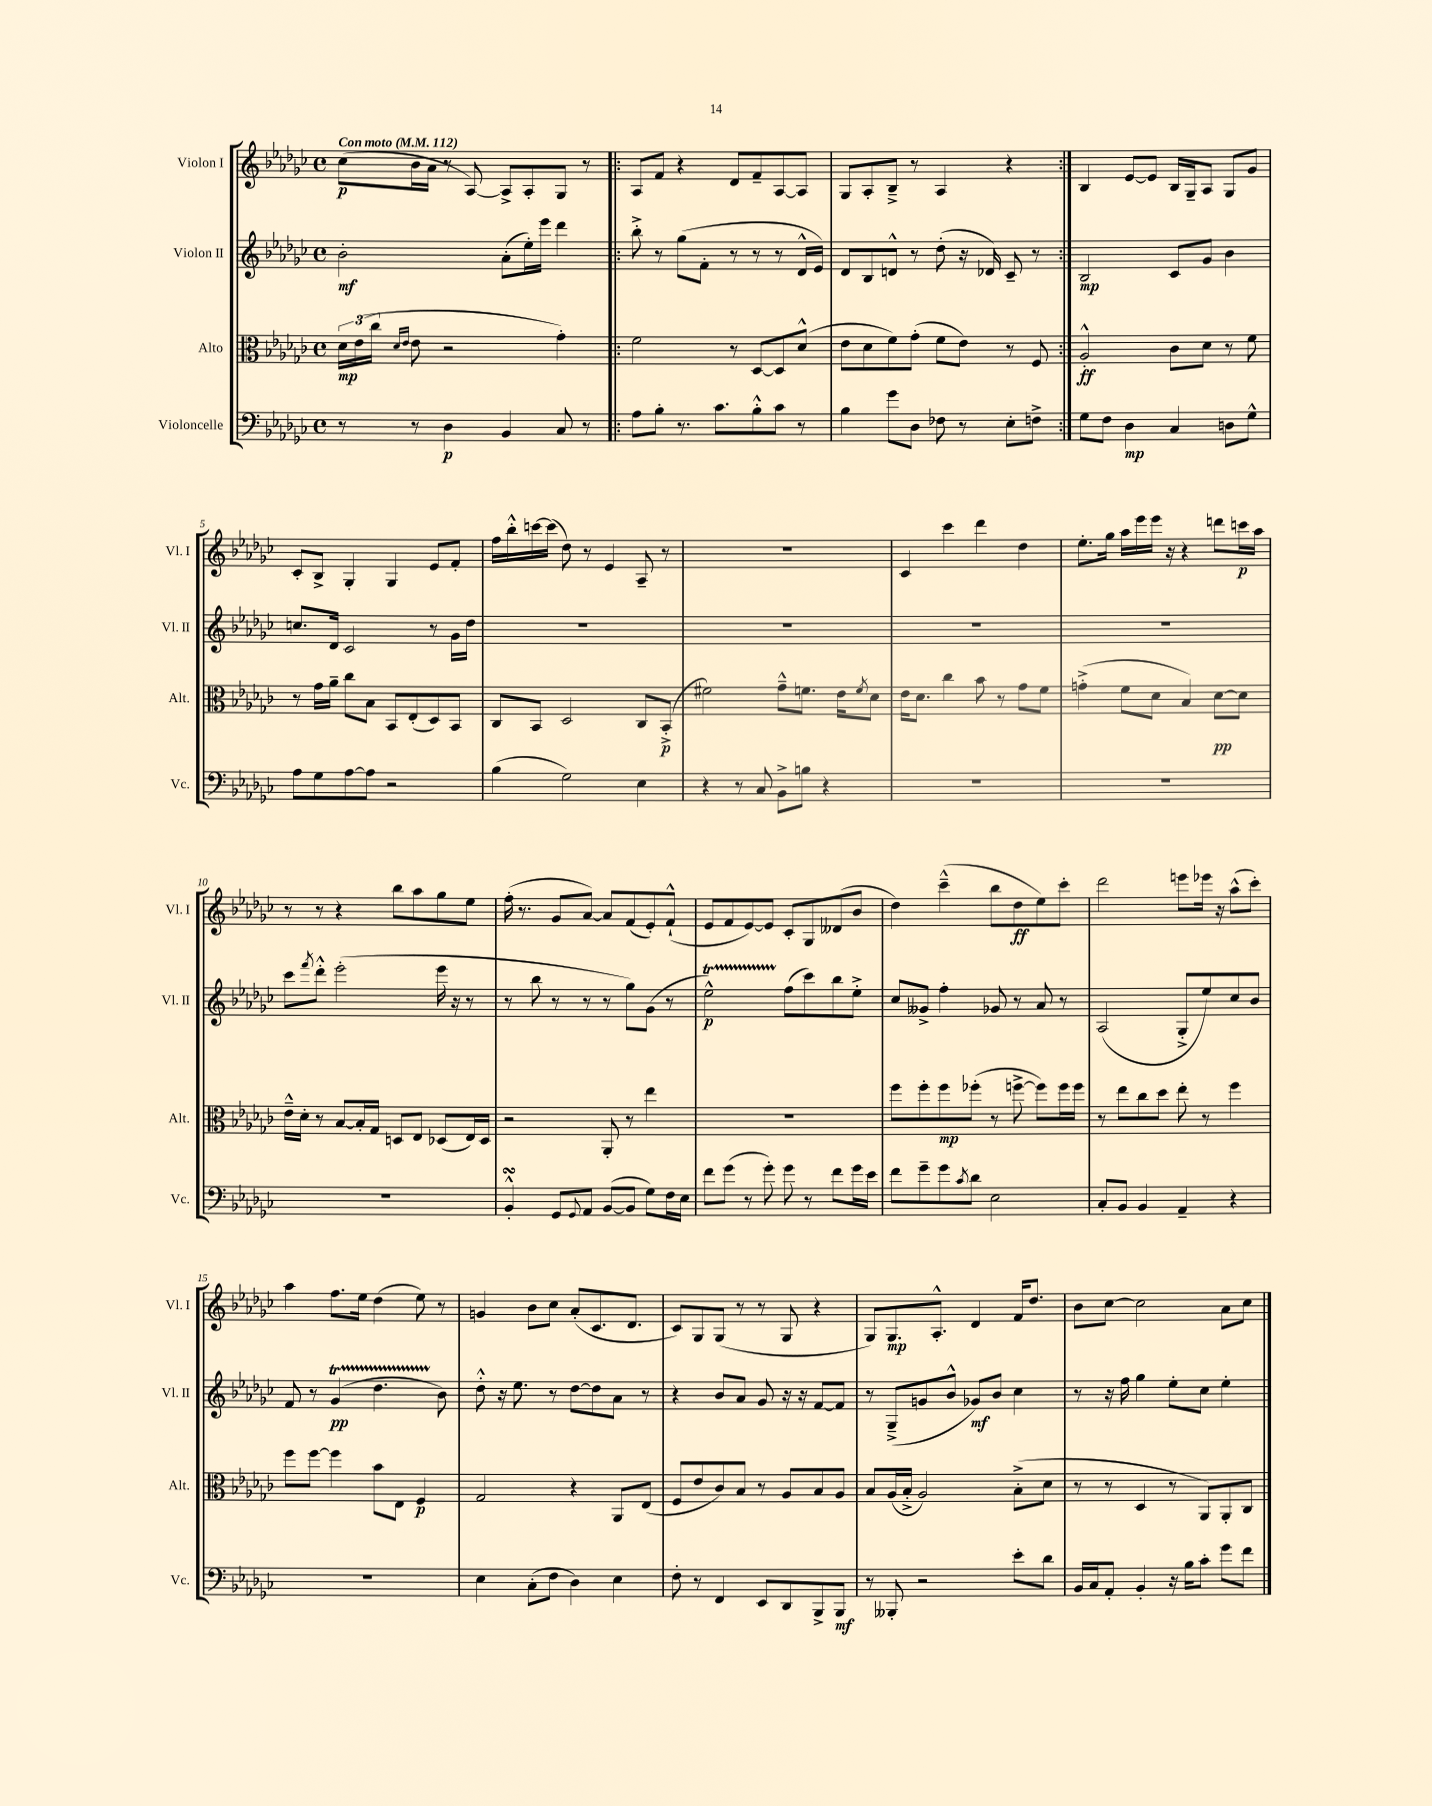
<<
\new StaffGroup <<
\new Staff = "s0" \with { instrumentName = "Violon I" shortInstrumentName = "Vl. I" } {
    \clef treble \key ges \major \defaultTimeSignature \time 4/4 \tempo "Con moto" 4 = 112
    ces''8\p( bes'16 aes'16 r8 aes8~) aes8-> aes8-. ges8 r8 |
    \repeat volta 2 { aes8 f'8 r4 des'8 f'8-- aes8~ aes8 |
    ges8 aes8-. bes8---> r8 aes4 r4 | }
    bes4 ees'8~ ees'8 bes16 ges16-- aes8 ges8 ges'8 |
    ces'8-. bes8-> ges4-. ges4 ees'8 f'8-. |
    f''16 bes''16-.-^ c'''16~ c'''16( des''8) r8 ees'4 aes8-- r8 |
    R1 |
    ces'4 ces'''4 des'''4 des''4 |
    ees''8.-. ges''16 aes''16 ees'''16 ees'''16 r16 r4 d'''8 c'''16\p aes''16 |
    r8 r8 r4 bes''8 aes''8 ges''8 ees''8 |
    f''16-.( r8. ges'8 aes'8~) aes'8 f'8( ees'8-.) f'8-!-^( |
    ees'8 f'8 ees'8~) ees'8 ces'8-. ges8 deses'8( bes'8 |
    des''4) ces'''4---^( bes''8 des''8\ff ees''8) ces'''8-. |
    des'''2 e'''8 ees'''16 r16 aes''8-^( ces'''8-.) |
    aes''4 f''8. ees''16 des''4( ees''8) r8 |
    g'4 bes'8 ces''8 aes'8-.( ces'8. des'8. |
    ces'8) ges8 ges8( r8 r8 ges8 r4 |
    ges8) ges8.\mp aes8.-.-^ des'4 f'16 des''8. |
    bes'8 ces''8~ ces''2 aes'8 ces''8 \bar "|." |
}
\new Staff = "s1" \with { instrumentName = "Violon II" shortInstrumentName = "Vl. II" } {
    \clef treble \key ges \major \defaultTimeSignature \time 4/4
    bes'2-.\mf aes'8-.( ees''16-.) ees'''16 des'''4 |
    \repeat volta 2 { bes''8-.-> r8 ges''8( f'8-. r8 r8 r8 des'16-^ ees'16) |
    des'8 bes8 d'8-^ r8 des''8-.( r16 des'16) ces'8-- r8 | }
    bes2\mp ces'8 ges'8 bes'4 |
    c''8. des'16 ces'2 r8 ges'16 des''16 |
    R1 |
    R1 |
    R1 |
    R1 |
    ces'''8 \acciaccatura { f'''8 } des'''8-.-^ ees'''2-.( ees'''16 r16 r8 |
    r8 bes''8 r8 r8 r8 ges''8) ges'8( r8 |
    ees''2-^\startTrillSpan\p) f''8\stopTrillSpan( ces'''8) bes''8 ees''8-.-> |
    ces''8 geses'8-> f''4-. ges'8 r8 aes'8 r8 |
    aes2( ges8-.-> ees''8) ces''8 bes'8 |
    f'8 r8 ges'4\startTrillSpan\pp( des''4. bes'8\stopTrillSpan) |
    des''8-.-^ r16 ees''8. r8 des''8~ des''8 aes'8 r8 |
    r4 bes'8 aes'8 ges'8 r16 r16 f'8~ f'8 |
    r8 ges8--->( g'8 bes'8-^ ges'8\mf) bes'8 ces''4 |
    r8 r16 f''16 ges''4 ees''8-. ces''8 ees''4-. \bar "|." |
}
\new Staff = "s2" \with { instrumentName = "Alto" shortInstrumentName = "Alt." } {
    \clef alto \key ges \major \defaultTimeSignature \time 4/4
    \tuplet 3/2 { des'16\mp ees'16( ces''16 } \grace { des'16 ees'16 } ees'8 r2 ges'4-.) |
    \repeat volta 2 { f'2 r8 des8~ des8 des'8-^( |
    ees'8 des'8 f'8) ges'8-.( f'8 ees'8) r8 f8 | }
    aes2-.-^\ff ces'8 des'8 r8 f'8 |
    r8 ges'16 aes'16-- ces''8 bes8 bes,8 ees8-.( des8) bes,8 |
    ces8 bes,8 des2 ces8 bes,8-.->\p( |
    fis'2) ges'8---^ f'8. ees'16 \acciaccatura { f'8 } des'8 |
    ees'16 des'8. ces''4 bes'8 r8 ges'8 f'8 |
    g'4-.->( f'8 des'8 bes4) des'8~\pp des'8 |
    ees'16---^ des'16-. r8 bes8~ bes16-. ges16 d8 ees8 des8( ees16) des16 |
    r2 aes,8-. r8 ees''4 |
    R1 |
    f''8 f''8-. f''8\mp fes''8-.( r8 f''8~-> f''8) f''16 f''16 |
    r8 ees''8 ces''8 des''8 ees''8-. r8 f''4 |
    f''8 f''8~ f''4 bes'8 ees8 f4\p |
    ges2 r4 aes,8 ees8( |
    f8 ees'8 ces'8) bes8 r8 aes8 bes8 aes8 |
    bes8 aes16( bes16-.-> aes2) bes8-.->( des'8 |
    r8 r8 des4 r8 aes,8) aes,8-. ces8 \bar "|." |
}
\new Staff = "s3" \with { instrumentName = "Violoncelle" shortInstrumentName = "Vc." } {
    \clef bass \key ges \major \defaultTimeSignature \time 4/4
    r8 r8 des4\p bes,4 ces8 r8 |
    \repeat volta 2 { aes8 bes8-. r8. ces'8. bes8-.-^ ces'8 r8 |
    bes4 ges'8 des8 fes8 r8 ees8-. f8-> | }
    ges8 f8 des4\mp ces4 d8 ges8-^ |
    aes8 ges8 aes8~ aes8 r2 |
    bes4( ges2) ees4 |
    r4 r8 ces8 bes,8-> b8 r4 |
    R1 |
    R1 |
    R1 |
    bes,4-.-^\turn ges,8 \appoggiatura { ges,8 } aes,8 bes,8~( bes,8 ges8) f16 ees16 |
    f'8 ges'8( r8 ges'8-.) ges'8 r8 f'8 ges'16 ees'16 |
    f'8 ges'8-- ges'8 \acciaccatura { ces'8 } des'8 ees2 |
    ces8-. bes,8 bes,4 aes,4-- r4 |
    R1 |
    ees4 ces8-.( f8 des4) ees4 |
    f8-. r8 f,4 ees,8 des,8 bes,,8-> bes,,8\mf |
    r8 beses,,8-. r2 ees'8-. des'8 |
    bes,16 ces16 aes,8-. bes,4-. r16 bes16 ces'8-. ges'8 f'8 \bar "|." |
}
>>
>>
